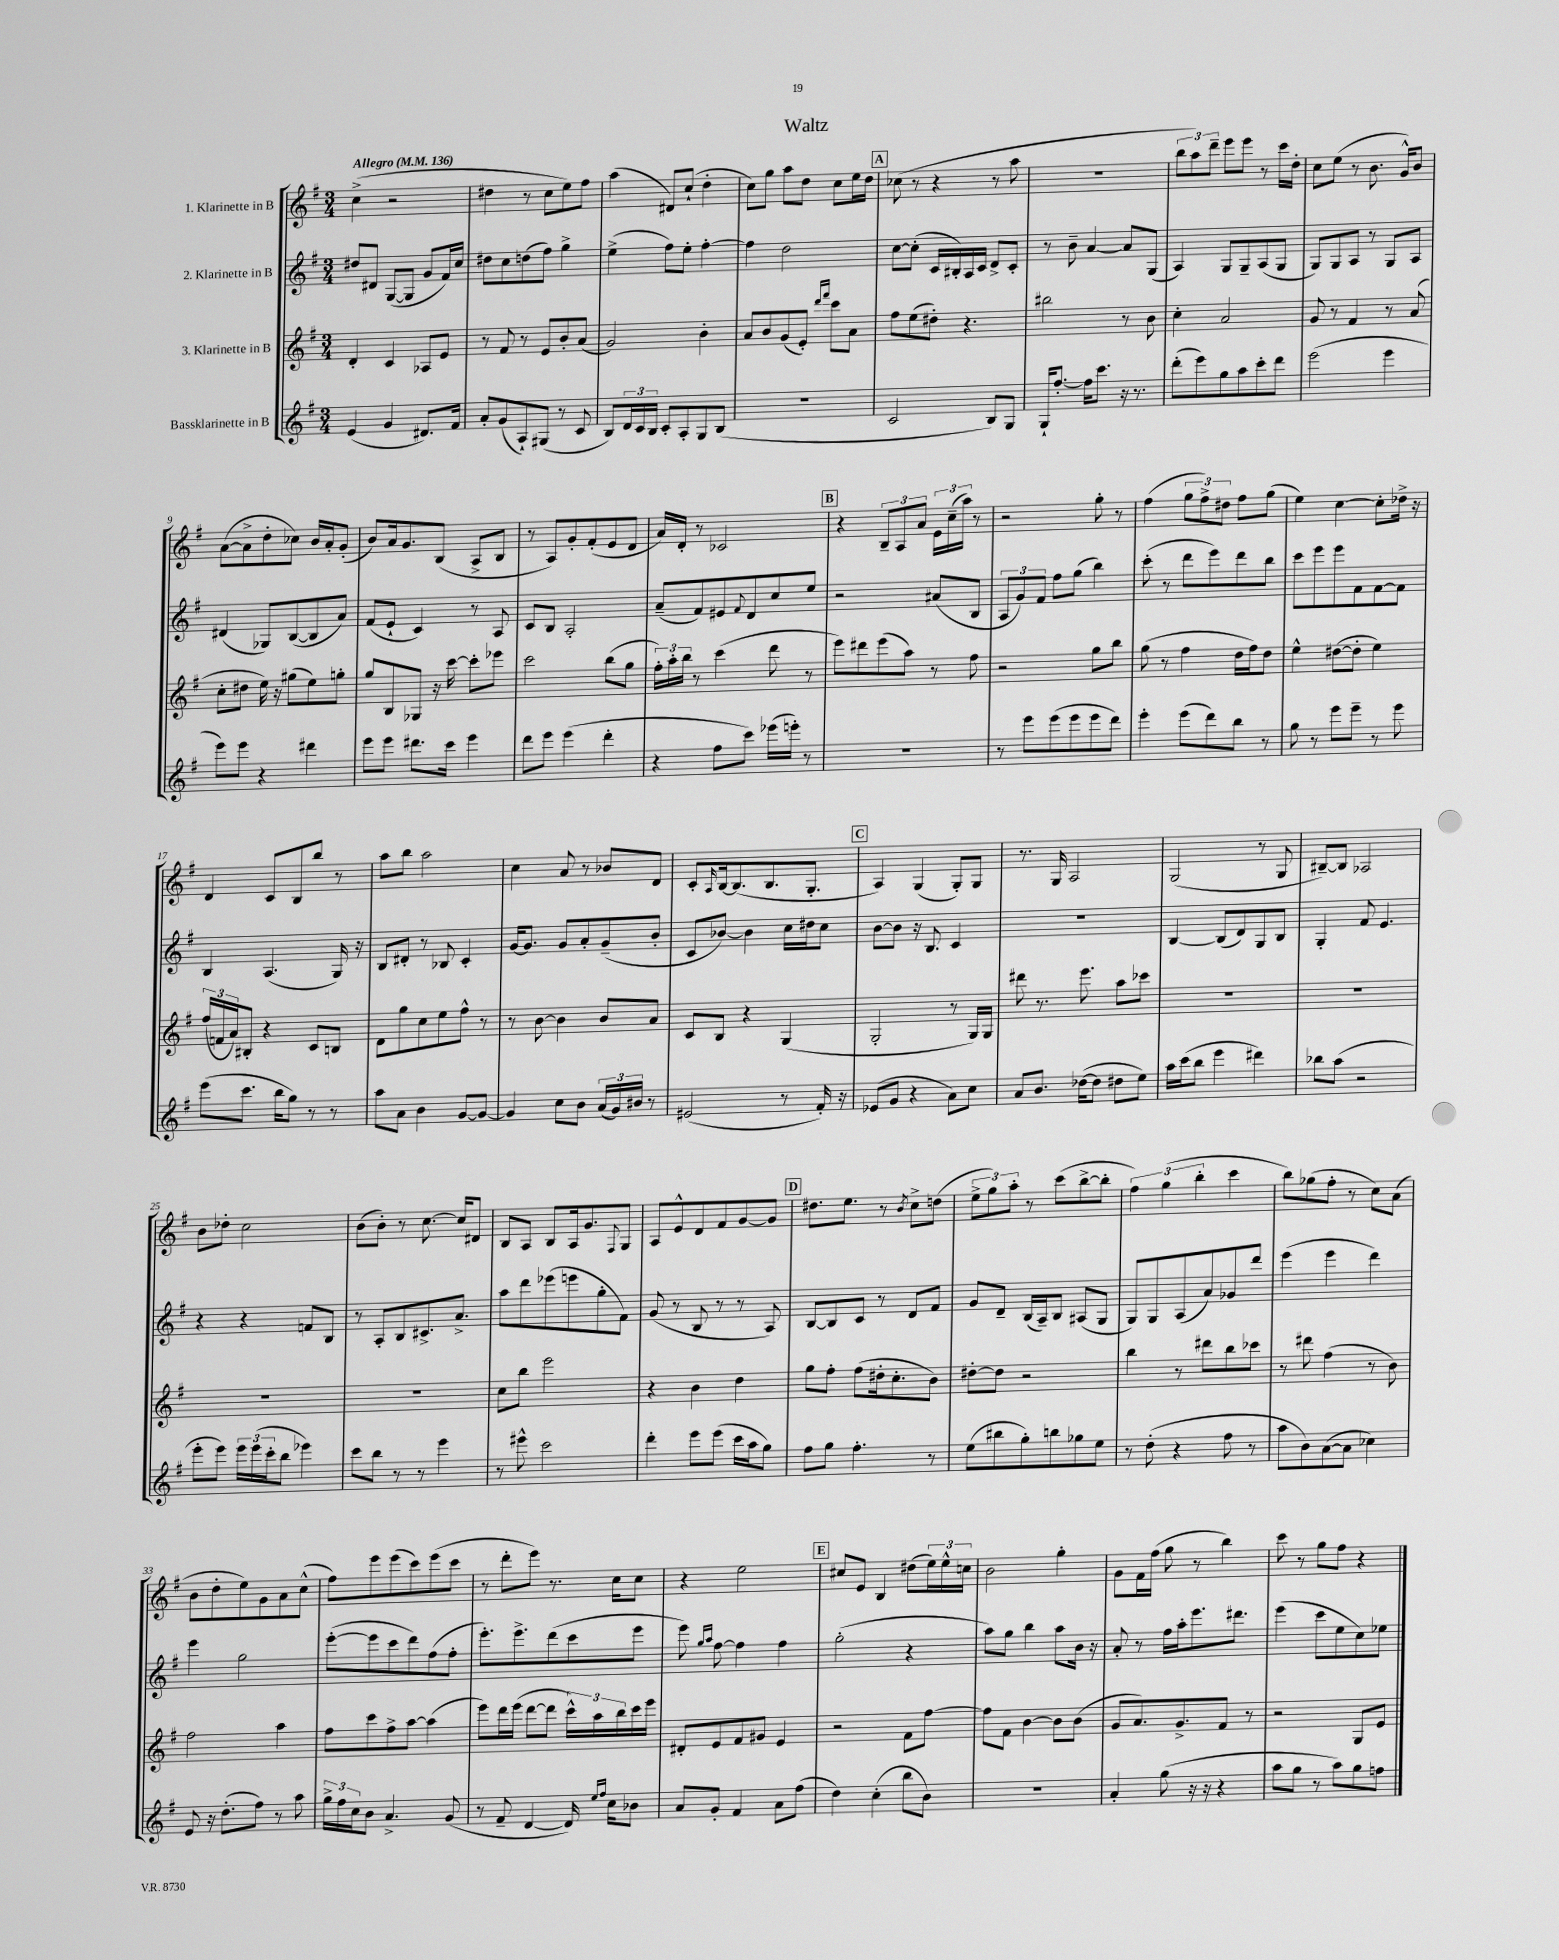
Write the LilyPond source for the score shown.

\header { title = "Waltz" }
<<
\new StaffGroup <<
\new Staff = "s0" \with { instrumentName = "1. Klarinette in B" } {
    \clef treble \key g \major \numericTimeSignature \time 3/4 \tempo "Allegro" 4 = 136
    c''4->( r2 |
    dis''4 r8 c''8 e''8) fis''8 |
    a''4( dis'8) c''8-!( d''4-. |
    c''8) g''8 a''8 d''8 c''8 e''16 d''16 |
    \mark \markup { \box "A" } ces''8( r8 r4 r8 a''8 |
    R2. |
    \tuplet 3/2 { b''8 a''8) d'''8-- } e'''8 e'''8 r8 c'''16 d''16-. |
    c''8 e''8( r8 b'8. g'16-^) b'8 |
    a'8~( a'8-> d''8-. ces''8) b'16 a'16-. g'8-.( |
    b'8) a'16 g'8. b8( a8-> b8 |
    r8 a8) g'8-. fis'8-.( e'8 d'8 |
    a'16) d'16-. r8 ces'2 |
    \mark \markup { \box "B" } r4 \tuplet 3/2 { b8-- a8 a'8 } \tuplet 3/2 { e'16 c''16--( a''16) } r8 |
    r2 g''8-. r8 |
    fis''4( \tuplet 3/2 { g''8 fis''8->) dis''8 } fis''8 g''8( |
    e''4) c''4~ c''8-. des''16-> r16 |
    d'4 c'8 b8 b''8 r8 |
    a''8 b''8 a''2 |
    c''4 a'8 r8 bes'8 d'8 |
    c'8-. \grace { a16 } b16~ b8.( b8. g8.-. |
    \mark \markup { \box "C" } a4) g4( g8-.) g8 |
    r8. g16 a2 |
    g2( r8 g8 |
    bis8~--) bis8 aes2 |
    b'8 des''8-. c''2 |
    b'8( b'8-.) r8 c''8.~ c''16 dis'8 |
    b8 a8 b8 a16 g'8. \appoggiatura { fis8 } g8 |
    a8 e'8-^ d'8 fis'8 g'8~ g'8 |
    \mark \markup { \box "D" } dis''8. e''8. r8 \acciaccatura { b'8 } c''8-> d''8( |
    \tuplet 3/2 { e''8-> g''8) a''8-. } r8 c'''8( b''8~-> b''8-. |
    \tuplet 3/2 { fis''4) g''4( b''4-. } c'''4 |
    b''8) ges''8( fis''8-. r8 c''8) a'8( |
    b'8 d''8-. e''8) g'8 a'8 c''8-^( |
    fis''8) e'''8 e'''8( c'''8) e'''8( c'''8 |
    r8 d'''8-. e'''8) r8. c''16 c''8 |
    r4 e''2 |
    \mark \markup { \box "E" } cis''8 e'8 b4 dis''8( \tuplet 3/2 { e''16) e''16-^ c''16 } |
    b'2 g''4-. |
    g'8 fis'16 fis''16( g''8 r8 b''4) |
    c'''8 r8 g''8 fis''8 r4 \bar "|." |
}
\new Staff = "s1" \with { instrumentName = "2. Klarinette in B" } {
    \clef treble \key g \major \numericTimeSignature \time 3/4
    dis''8 dis'8 g8~( g8 g'8 fis'16) c''16 |
    dis''8 c''8 d''8( fis''8) g''4-> |
    e''4->( fis''8) e''8-. fis''4~-. |
    fis''4 d''2 |
    \mark \markup { \box "A" } c''8~ c''8-.( c'16 bis16-.) a16 c'16 d'8-> c'8-. |
    r8 b'8-- a'4~ a'8 g8( |
    a4) g8 g8-- a8( g8 |
    g8) g8 a8 r8 g8 a8 |
    dis'4( ges8) b8~( b8 a'8) |
    fis'8( e'8-! c'4) r8 a8 |
    c'8 b8 a2-. |
    a'8--( fis'8) eis'8 \appoggiatura { fis'8 } d'8 c''8 e''8 |
    \mark \markup { \box "B" } r2 ais'8( b8 |
    \tuplet 3/2 { a8 g'8) fis'8 } fis''8 g''8( b''4) |
    c'''8-.( r8 d'''8 e'''8) d'''8 b''8 |
    c'''8 e'''8 e'''8 fis'8 fis'8~ fis'8 |
    b4 a4.( g16) r16 |
    b8 dis'8-. r8 bes8 c'4-. |
    g'16~ g'8. g'8 a'8-. g'8--( b'8-. |
    c'8 bes'8~) bes'4 c''16 dis''16 c''8 |
    \mark \markup { \box "C" } b'8~ b'8 r16 b8. c'4 |
    R2. |
    b4~ b8( d'8) g8 b8 |
    g4-. fis'8 e'4. |
    r4 r4 f'8 b8 |
    r8 a8-. b8 cis'8.-> a'8.-> |
    a''8 d'''8 ees'''8( e'''8 g''8-. fis'8) |
    g'8( r8 b8 r8 r8 a8) |
    \mark \markup { \box "D" } b8~ b8 c'8 r8 d'8 fis'8 |
    g'8 d'8-- b16( a16--) b8 ais8( g8 |
    g8) g8 a8( a'8) ges'8 d'''8 |
    e'''4( e'''4 d'''4) |
    e'''4 g''2 |
    e'''8~-.( e'''8 c'''8 d'''8) fis''8( fis''8-. |
    e'''8.-.) e'''8.-> d'''8( c'''8 e'''8 |
    e'''8) \grace { g''16 a''16 } fis''8~ fis''4 fis''4 |
    \mark \markup { \box "E" } g''2-.( r4 |
    a''8) g''8 b''4 a''8 b'16 r16 |
    a'8-. r8 fis''16 a''16-. e'''8. dis'''8. |
    e'''4( c'''8 e''8 c''8) ees''8 \bar "|." |
}
\new Staff = "s2" \with { instrumentName = "3. Klarinette in B" } {
    \clef treble \key g \major \numericTimeSignature \time 3/4
    d'4-. c'4 aes8 e'8 |
    r8 fis'8 r8 e'8 b'8-. a'8( |
    g'2) b'4-. |
    a'8 b'8 g'8( e'8-.) \grace { d'''16 fis'''16 } c'''8 a'8 |
    \mark \markup { \box "A" } fis''8 e''8( dis''8-.) r4. |
    bis''2 r8 b'8 |
    c''4-. a'2 |
    g'8 r8 fis'4 r8 a'8( |
    c''8-. dis''8 e''16) r16 gis''8( e''8) g''8-. |
    g''8 b8 ges8 r16 c'''16~ c'''8-. ees'''8 |
    c'''2 b''8( g''8 |
    \tuplet 3/2 { fis''16-.) a''16-. b''16 } r8 c'''4( d'''8 r8 |
    \mark \markup { \box "B" } e'''8) dis'''8 e'''8( a''8) r8 fis''8 |
    r2 g''8 b''8 |
    g''8( r8 fis''4 d''16 fis''16) d''8 |
    e''4-^ dis''8~( dis''8-. e''4) |
    \tuplet 3/2 { fis''16( f'16 a'16) } bis8-. r4 c'8 b8 |
    d'8 g''8 c''8 e''8 fis''8-^ r8 |
    r8 b'8~ b'4 b'8 a'8 |
    c'8 b8 r4 g4( |
    \mark \markup { \box "C" } g2-. r8 g16) g16 |
    dis'''8 r8. e'''8. a''8 ces'''8 |
    R2. |
    R2. |
    R2. |
    R2. |
    c''8 b''8 e'''2 |
    r4 b'4 d''4 |
    \mark \markup { \box "D" } g''8 fis''8-. fis''8( dis''16-. c''8.-. b'8) |
    dis''8~-. dis''8 r2 |
    b''4 r8 dis'''8 b''8 ces'''8 |
    r8 dis'''8 fis''4( r8 b'8) |
    fis''2 a''4 |
    fis''8 c'''8 fis''8-> a''8~ a''4( |
    e'''8) d'''16 e'''16( d'''8~ d'''8 \tuplet 3/2 { c'''16-^) a''16 b''16 } c'''16 e'''16 |
    dis'8-. e'8 fis'8 gis'8 e'4 |
    \mark \markup { \box "E" } r2 fis'8 fis''8~ |
    fis''8 fis'8 b'4~ b'8 b'8( |
    g'8 a'8.) g'8.-> fis'8 r8 |
    r2 g8 e'8 \bar "|." |
}
\new Staff = "s3" \with { instrumentName = "Bassklarinette in B" } {
    \clef treble \key g \major \numericTimeSignature \time 3/4
    e'4( g'4 dis'8.) fis'16 |
    a'8-. g'8( a8-!) gis8( r8 c'8 |
    b8) \tuplet 3/2 { d'16 c'16 b16 } c'8-. a8-. g8 b8( |
    R2. |
    \mark \markup { \box "A" } c'2 b8) g8 |
    g16-! fis''8.~-. fis''16 c'''8. r16 r8. |
    d'''8-.( e'''8) g''8 a''8 c'''8-. d'''8 |
    e'''2( e'''4 |
    e'''8) e'''8 r4 dis'''4 |
    e'''8 e'''8 dis'''8. c'''16 e'''4 |
    d'''8 e'''8 e'''4( d'''4-. |
    r4 fis''8 c'''8) ees'''16( e'''16-.) r8 |
    \mark \markup { \box "B" } R2. |
    r8 e'''8 e'''8( e'''8 e'''8 d'''8) |
    e'''4-. e'''8( d'''8) b''8 r8 |
    g''8 r8 e'''8 e'''8-- r8 e'''8 |
    e'''8( c'''8. b''16 g''8) r8 r8 |
    a''8 a'8 b'4 g'8~ g'8~ |
    g'4 c''8 b'8 \tuplet 3/2 { a'16( g'16) bis'16 } r8 |
    eis'2( r8 fis'16-.) r16 |
    \mark \markup { \box "C" } ees'8( g'8 r4 a'8) c''8 |
    a'8 b'8. des''16~( des''8 dis''8 e''8) |
    a''16 c'''16( b''8 e'''4 dis'''4) |
    bes''8 a''8( r2 |
    e'''8-. e'''8) \tuplet 3/2 { e'''16 e'''16( c'''16-. } b''8 ees'''4) |
    c'''8 b''8 r8 r8 e'''4 |
    r8 eis'''8-^ c'''2 |
    d'''4-. e'''8 e'''8( c'''16 a''16 g''8) |
    \mark \markup { \box "D" } fis''8 g''8 fis''4.-. r8 |
    e''8( bis''8 g''8-.) b''8 ges''8 e''8 |
    r8 d''8-.( r4 fis''8 r8 |
    a''8 b'8) a'8~( a'8 ces''4) |
    e'8 r16 d''8.-.( fis''8) r8 a''8 |
    \tuplet 3/2 { g''16-> fis''16 c''16 } b'8 a'4.-> g'8( |
    r8 fis'8-- d'4~ d'16) \grace { e''16 fis''16 } c''16 bes'8 |
    a'8 g'8-. fis'4 a'8 fis''8( |
    \mark \markup { \box "E" } d''4) c''4-.( b''8 b'8) |
    R2. |
    a'4-. g''8( r16 r16 r4 |
    a''8 g''8 r8 a''8) g''8 f''8 \bar "|." |
}
>>
>>
